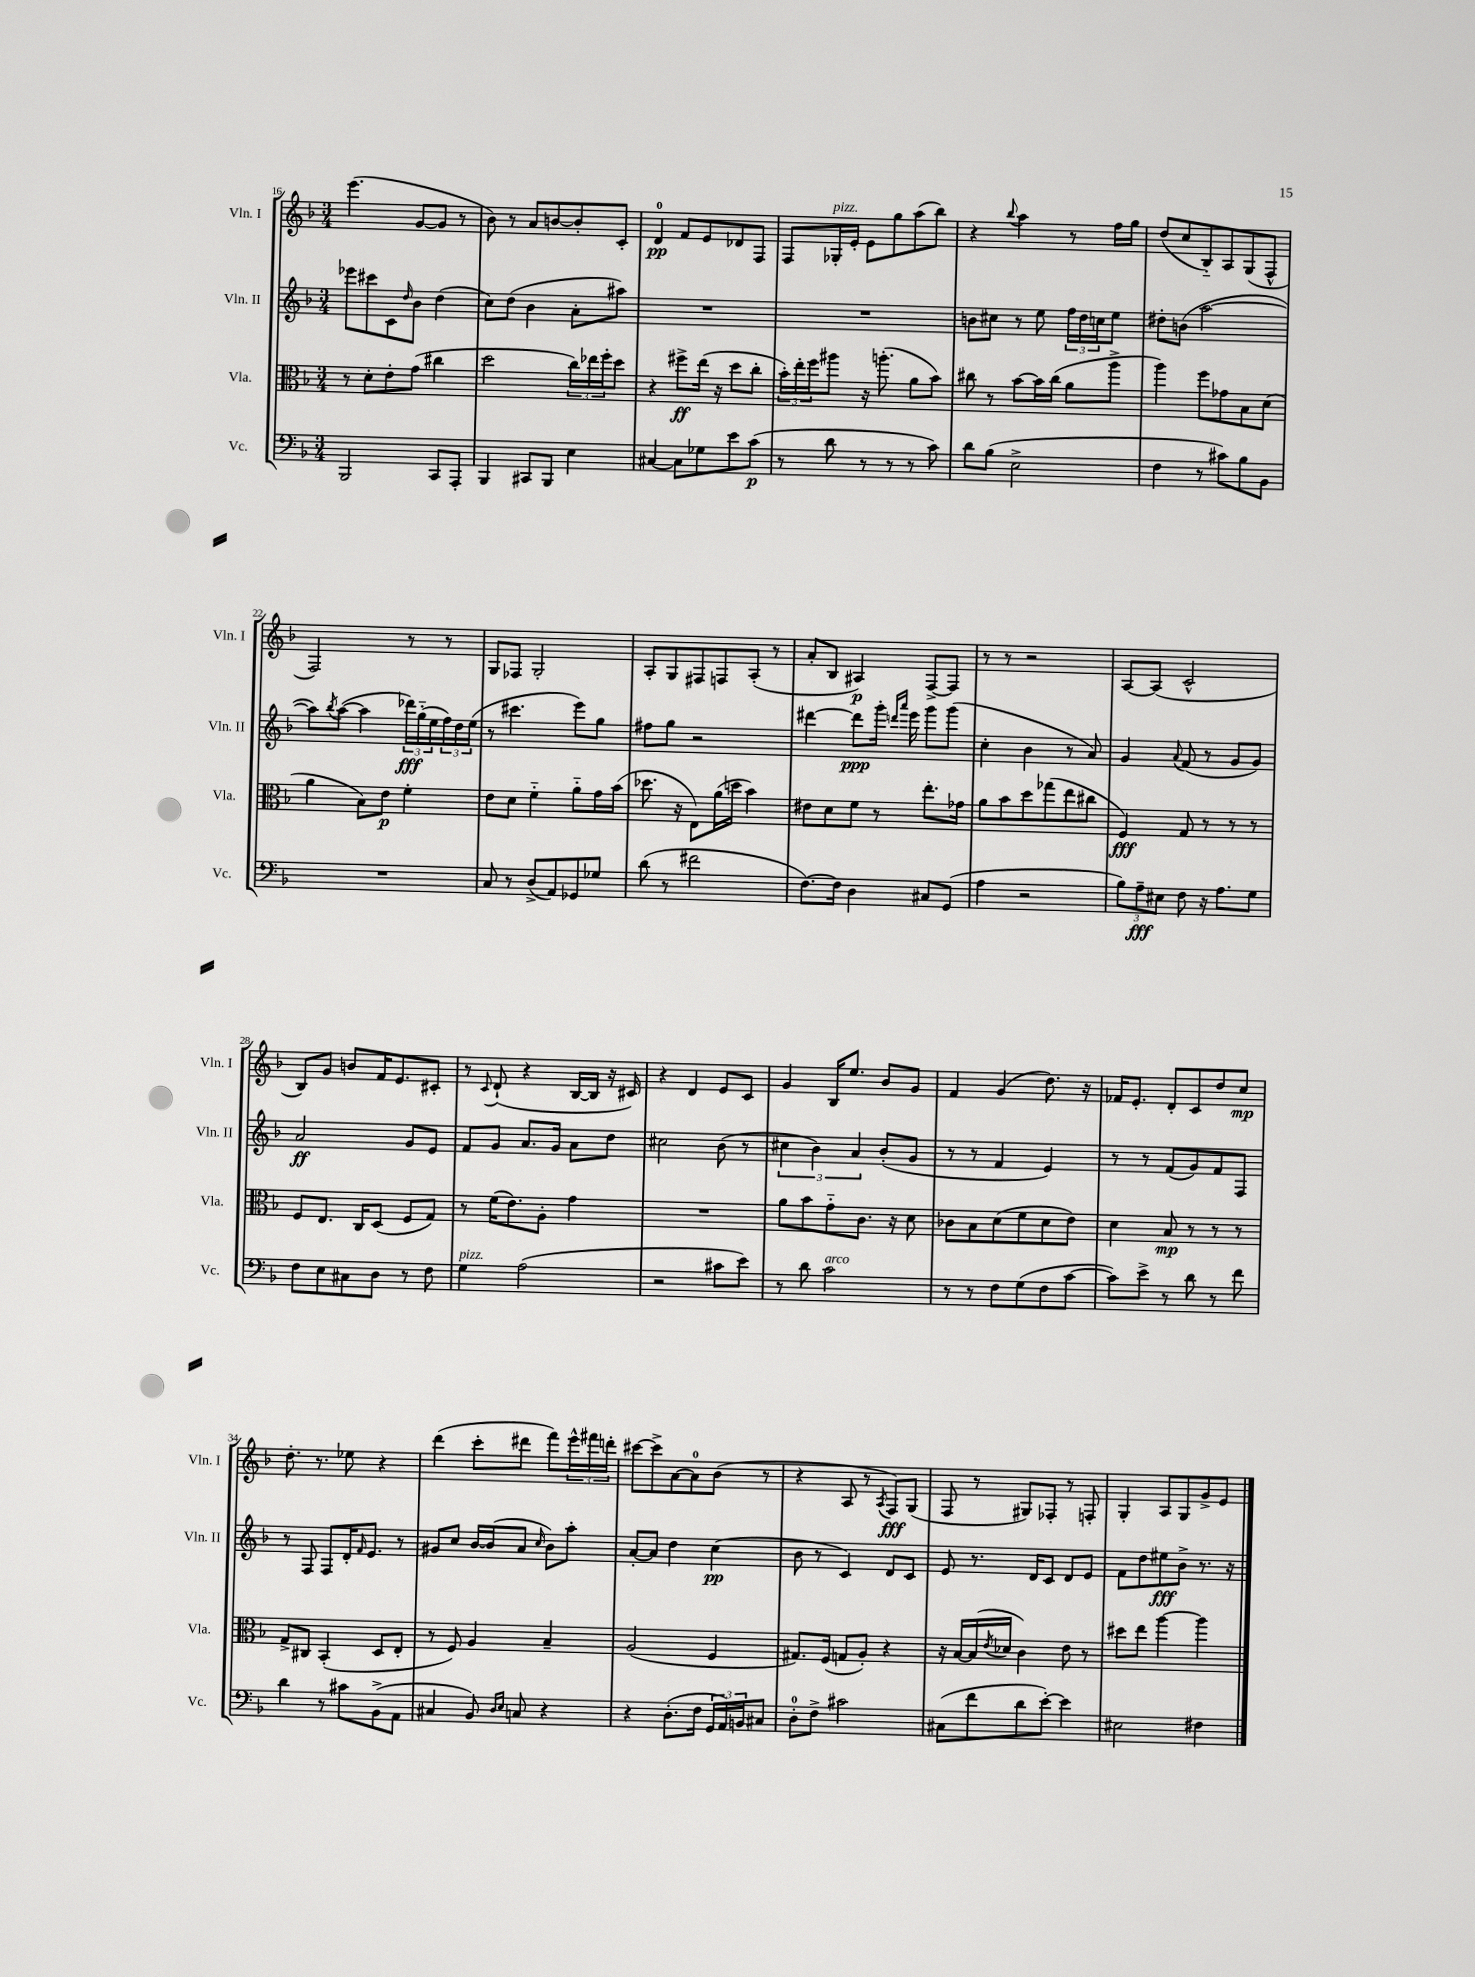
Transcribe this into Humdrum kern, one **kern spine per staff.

**kern	**kern	**kern	**kern
*staff4	*staff3	*staff2	*staff1
*clefF4	*clefC3	*clefG2	*clefG2
*k[b-]	*k[b-]	*k[b-]	*k[b-]
*M3/4	*M3/4	*M3/4	*M3/4
2BBB-	8r	8eee-	(4.eee
.	8d'	8ccc#	.
.	8e'	8c	.
.	.	16qqdd	.
.	(8g	8b-	[8g
8CC	4cc#	(4dd	8g]
8AAA'	.	.	8r
=	=	=	=
4BBB-	2dd	8cc)	8b-)
.	.	(8dd	8r
8CC#	.	4b-	8a
8BBB-	.	.	[8b
4E	24cc)	8a'	8b']
.	24ee-	.	.
.	24ff'	.	.
.	8dd	8aa#)	8c'
=	=	=	=
[4C#	4r	2.r	4d
8C#]	8ff#^	.	8f
8G-	(16ee	.	8e
.	16r	.	.
8e	8dd	.	8d-
(8c	8cc'	.	8F
=	=	=	=
8r	24b-')	2.r	8F
.	24ee'	.	.
.	24ff	.	.
8d	8aa#	.	16G-'
.	.	.	16e'
8r	16r	.	8e
.	(8.aa'	.	.
8r	.	.	8gg
8r	8a	.	(8aa
8c)	8b-)	.	8bb-)
=	=	=	=
8d	8cc#	8b	4r
(8B-	8r	8cc#	.
.	.	.	8qqbb-
2E^	[8b-	8r	4aa
.	16b-]	8ee	.
.	(16cc#	.	.
.	8a	24ff	8r
.	.	24dd	.
.	.	24cc	.
.	8aa^	8ee	16ff
.	.	.	16gg
=	=	=	=
4F	4aa)	8dd#'	(8dd
.	.	(8b	8cc
8r	8ff	[2aa	8B-'~)
8c#)	8g-	.	8A
8B-	8B-	.	(8G
8BB-	(8d	.	8F^^
=	=	=	=
2.r	4a	8aa])	2F)
.	.	8qbb-	.
.	.	([8aa	.
.	8B-)	4aa]	.
.	8e	.	.
.	4f'	24ddd-)	8r
.	.	(24gg'~	.
.	.	24ee	.
.	.	24ff)	8r
.	.	24dd	.
.	.	(24ee	.
=	=	=	=
8C	8e	8r	8G
8r	8d	4.ccc#	8F-
(8D^	4f'~	.	2G'
8AA)	.	.	.
8GG-	8a'~	8eee)	.
8G-	16g	8gg	.
.	(16b-	.	.
=	=	=	=
(8d	8.dd-	8ff#	8A'
8r	.	8gg	8G
.	16r	.	.
2f#	8E)	2r	8F#
.	(16a	.	8F
.	16dd	.	.
.	4b-)	.	(8A'
.	.	.	8r
=	=	=	=
[8.F)	8e#	[4ddd#	8a'
.	8d	.	8B-
16F]	.	.	.
4D	8f	8ddd#]	4A#)
.	8r	16ggg'	.
.	.	16qqddd	.
.	.	16qqaaa	.
.	.	16eee	.
8C#	8.ee'	8ggg	[8F^
(8GG	.	(8ggg	8F]
.	16g-	.	.
=	=	=	=
4A	8a	4cc'	8r
.	8b-	.	8r
2r	8dd	4b-	2r
.	(8gg-	.	.
.	8ee	8r	.
.	8cc#	8a)	.
=	=	=	=
12B-)	4F)	4g	[8A
12A~	.	.	.
.	.	.	(8A]
12E#	.	.	.
.	.	8qqa	.
8F	8G	(8f	2c^^
16r	8r	8r	.
8.A	.	.	.
.	8r	8g	.
8G	8r	8g)	.
=	=	=	=
8F	8F	2a	8B-)
8E	8.E	.	8g
8C#	.	.	8b
.	16C	.	.
8D	(8D	.	16f
.	.	.	8.e
8r	8F	8g	.
8F	8G)	8e	8c#'
=	=	=	=
4G	8r	8f	8r
.	.	.	8qqc
.	(16f	8g	(8d`
.	8.e)	.	.
(2A	.	8.a	4r
.	8A'	.	.
.	.	16g	.
.	4g	8a	[16B-
.	.	.	16B-]
.	.	8dd	16r
.	.	.	16c#)
=	=	=	=
2r	2.r	2cc#	4r
.	.	.	4d
8c#	.	(8b-	8e
8e)	.	8r	8c
=	=	=	=
8r	8a	6cc#	4g
8d	8b-	.	.
.	.	6b-)	.
2c	8g'~	.	16B-
.	.	.	8.ee
.	.	6a	.
.	8.c	.	.
.	.	(8b-'	8b-
.	16r	.	.
.	8d	8g	8g
=	=	=	=
8r	8c-	8r	4f
8r	8B-	8r	.
8F	(8d	4f	(4g
(8G	8f	.	.
8F	8d	4e)	8.dd)
[8c	8e)	.	.
.	.	.	16r
=	=	=	=
8c])	4d	8r	16f-
.	.	.	8.e'
8e^	.	8r	.
8r	8B-	(8f	8d'
8d	8r	8g)	8c
8r	8r	8f	8dd
8f	8r	8F	8cc
=	=	=	=
4d	8G^	8r	8.dd'
.	8C#	8F	.
.	.	.	8.r
8r	(4BB-'	8F	.
8c#	.	16d'	8ee-
.	.	16qqf	.
.	.	8.e	.
(8BB-^	8D	.	4r
8AA	8E'	8r	.
=	=	=	=
4C#	8r	8g#	(4ddd
.	8F)	8cc	.
8BB-)	4A	[16b-	8ccc'
.	.	(16b-]	.
16qqD	.	.	.
16qqE	.	.	.
8C	.	8a	8ddd#
.	.	16qqcc	.
4r	4B-~	8b-)	8fff)
.	.	8aa'	24eee^^
.	.	.	24fff#
.	.	.	24ddd'
=	=	=	=
4r	(2A	[8a'	[8ccc#
.	.	8a]	8ccc#^]
(8.D'	.	4dd	[8a
.	.	.	8a]
16F	.	.	.
24GG	4F	(4cc	(8b-
24AA)	.	.	.
24BB	.	.	.
8C#	.	.	8r
=	=	=	=
8D'	8.G#)	8b-	4r
8F^	.	8r	.
.	(16F	.	.
2c#	8G	4c)	8A
.	8A')	.	8r
.	.	.	8qA
.	4r	8d	8F)
.	.	8c	(8G
=	=	=	=
(8C#	16r	8e	8F
.	[16B-	.	.
8f	(16B-]	8.r	8r
.	8qe	.	.
.	16d-	.	.
8d	4c)	.	8G#)
.	.	16d	.
[8e')	.	8c	8F-'
4e]	8e	8d	8r
.	8r	8e	8F'
=	=	=	=
2E#	8dd#	8f	4G'
.	8ee	8dd	.
.	[4aa	8ee#	8A
.	.	8b-^	8G
4F#	4aa]	8.r	8g^
.	.	.	8e
.	.	16r	.
==	==	==	==
*-	*-	*-	*-
